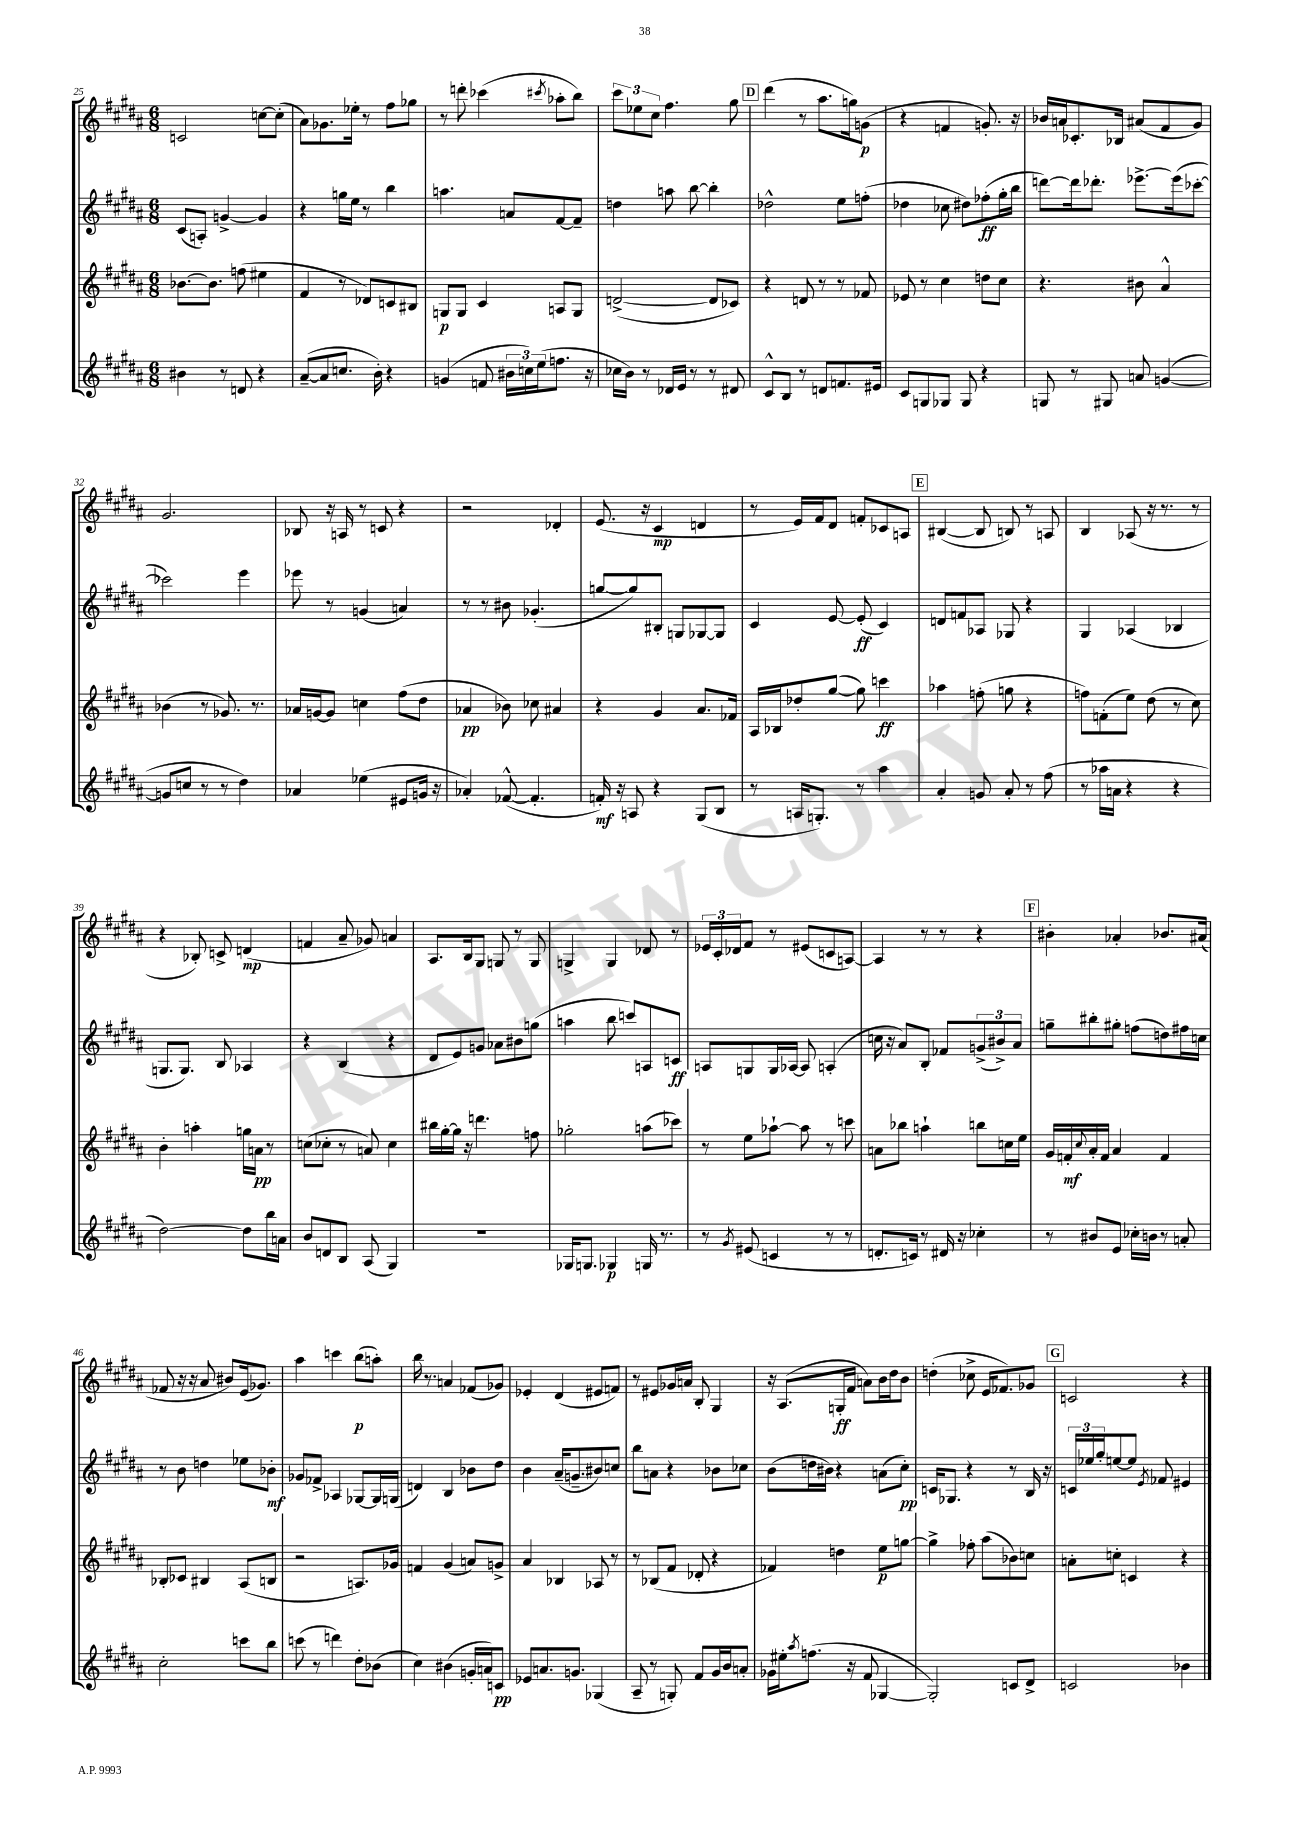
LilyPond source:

<<
\new StaffGroup <<
\new Staff = "s0" {
    \clef treble \key b \major \numericTimeSignature \time 6/8
    c'2 c''8~ c''8-.( |
    ais'8) ges'8. ees''16-. r8 fis''8 ges''8 |
    r8 d'''8-. ces'''4( \acciaccatura { cis'''8 } aes''8-. b''8) |
    \tuplet 3/2 { cis'''8 ees''8 cis''8 } fis''4. gis''8 |
    \mark \markup { \box "D" } dis'''4( r8 ais''8. g''16) g'8\p( |
    r4 f'4 g'8.-.) r16 |
    bes'16 a'16 ces'8.-. bes16 ais'8( fis'8 gis'8) |
    gis'2. |
    bes8 r16 a16 r8 c'8 r4 |
    r2 des'4-. |
    e'8.( r16 cis'4\mp d'4 |
    r8 e'16) fis'16 dis'8 f'8-. ces'8 a8 |
    \mark \markup { \box "E" } bis4~( bis8 b8) r8 a8 |
    b4 aes8( r16 r8. r8 |
    r4 bes8-.) c'8-> d'4\mp( |
    f'4 ais'8-- ges'8) a'4 |
    ais8. b16 gis8 g8 r8 g8 |
    g4-> g4 des'8 r8 |
    \tuplet 3/2 { ees'16 cis'16-. des'16 } fis'8 r8 eis'8( c'8 a8~) |
    a4 r8 r8 r4 |
    \mark \markup { \box "F" } bis'4-. aes'4-. bes'8. ais'16( |
    fes'8 r16 r16 ais'8 bis'8) e'16( ges'8.) |
    ais''4 c'''4 b''8\p( a''8-.) |
    b''16 r8. a'4 fes'8( ges'8) |
    ees'4-. dis'4( eis'8 f'8) |
    r8 eis'8 ges'16 a'16 b8-. gis4 |
    r16 ais8.( g16-.\ff fis'16 a'8) b'16 dis''16 b'8 |
    d''4-.( ces''8-> e'16 fes'8.) ges'8 |
    \mark \markup { \box "G" } c'2 r4 \bar "|." |
}
\new Staff = "s1" {
    \clef treble \key b \major \numericTimeSignature \time 6/8
    cis'8( a8-.) g'4~-> g'4 |
    r4 g''16 e''16 r8 b''4 |
    a''4. a'8 fis'8~ fis'8-- |
    d''4 a''8 b''8~ b''4-. |
    \mark \markup { \box "D" } des''2-^ e''8 f''8-.( |
    des''4 ces''8 dis''8) fes''8-.\ff( gis''16-. b''16 |
    d'''8~) d'''16 des'''8.-. ees'''8.~-> ees'''16( ces'''8~-. |
    ces'''2) e'''4 |
    ees'''8 r8 g'4( a'4) |
    r8 r8 bis'8 ges'4.-.( |
    g''8~ g''8) bis8-. g8 ges8~ ges8 |
    cis'4 e'8~ e'8-.\ff( cis'4) |
    \mark \markup { \box "E" } d'8 f'8 aes8 ges8 r4 |
    gis4 aes4( bes4 |
    g8. g8.) b8 aes4 |
    r4 b4( r4 |
    dis'8 e'8) g'8 aes'8 bis'8 g''8( |
    a''4 b''8 c'''8) a8 c'8\ff |
    a8 g8 g16 aes16~ aes8 a4-.( |
    c''16 r16 ais'8) b8-. fes'8 \tuplet 3/2 { g'8->( bis'8->) ais'8 } |
    \mark \markup { \box "F" } g''8-- bis''8-. gis''8-. f''8( d''8) fis''16 c''16 |
    r8 b'8 d''4 ees''8 bes'8-.\mf |
    ges'8 fes'8-> aes4 ges8~ ges16 g16( |
    d'4) b4 bes'8 dis''8 |
    b'4 ais'16--( g'8.-- bis'8) c''8 |
    b''8 a'8 r4 bes'8 ces''8 |
    b'8( d''16 bis'16) r4 a'8( cis''8-.\pp) |
    c'16 ges8. r4 r8 b16 r16 |
    \mark \markup { \box "G" } \tuplet 3/2 { c'16 ees''16 gis''16-. } e''8~ e''8 \acciaccatura { e'8 } fes'8 eis'4 \bar "|." |
}
\new Staff = "s2" {
    \clef treble \key b \major \numericTimeSignature \time 6/8
    bes'8.~ bes'8. f''8( eis''4 |
    fis'4 r8 des'8) c'8 bis8 |
    g8\p g8 cis'4 a8 g8 |
    d'2~->( d'8 ces'8) |
    \mark \markup { \box "D" } r4 d'8 r8 r8 fes'8 |
    ees'8 r8 cis''4 d''8 cis''8 |
    r4. bis'8 ais'4-^ |
    bes'4( r8 ges'8.) r8. |
    aes'16 g'16~ g'8 c''4 fis''8( dis''8 |
    aes'4\pp bes'8) ces''8 ais'4 |
    r4 gis'4 ais'8. fes'16 |
    ais16 bes16 des''8-. gis''8~( gis''8) c'''4\ff |
    \mark \markup { \box "E" } aes''4 f''8-.( g''8 r4 |
    f''8) f'8-.( e''8) dis''8( r8 cis''8) |
    b'4-. a''4-. g''16 a'16\pp r8 |
    c''8( ces''8-. r8 a'8) ces''4 |
    bis''16 gis''16~-. gis''16 r16 d'''4. f''8 |
    ges''2-. a''8( ces'''8) |
    r8 e''8 aes''8~-! aes''8 r8 c'''8 |
    a'8 bes''8 a''4-! b''8 c''16 e''16 |
    \mark \markup { \box "F" } gis'16 f'16-.\mf \appoggiatura { cis''8 } ais'16-. f'16 ais'4 f'4 |
    bes8-. ces'8 bis4 ais8( b8 |
    r2 a8.) ges'16 |
    f'4 gis'4( a'8) g'8-> |
    ais'4 bes4 aes8 r8 |
    r8 bes8( fis'8 des'8-. r4 |
    fes'4) d''4 e''8\p g''8~ |
    g''4-> fes''8-. ais''8( bes'8) c''8 |
    \mark \markup { \box "G" } a'8-. c''8-. c'4 r4 \bar "|." |
}
\new Staff = "s3" {
    \clef treble \key b \major \numericTimeSignature \time 6/8
    bis'4 r8 d'8 r4 |
    ais'8~--( ais'8 c''8. b'16-.) r4 |
    g'4( f'8 \tuplet 3/2 { bis'16 c''16) e''16( } f''8. r16 |
    ces''16 b'16) r8 des'16 e'16 r8 r8 dis'8 |
    \mark \markup { \box "D" } cis'8-^ b8 r8 d'8 f'8. eis'16 |
    cis'8 g8 ges8 ges8 r4 |
    g8 r8 gis8 a'8 g'4~( |
    g'8 c''8 r8 r8 dis''4) |
    aes'4 ees''4( eis'8 g'16 r16 |
    aes'4-.) fes'8~-^( fes'4.-. |
    f'16-.\mf) r16 a8 r4 gis8( b8 |
    r8 a16 g8.-.) r8 ais''4 |
    \mark \markup { \box "E" } ais'4-. g'8 ais'8-. r8 fis''8( |
    r8 aes''16 a'16 r4 r4 |
    dis''2~) dis''8 b''16 a'16 |
    b'8 d'8 b8 ais8( gis4) |
    R2. |
    ges16 g8. ges4\p g16 r8. |
    r8 \acciaccatura { gis'8 } eis'8( c'4 r8 r8 |
    d'8.-. c'16) r8 dis'16 r16 ces''4-. |
    \mark \markup { \box "F" } r8 bis'8 e'8 ces''16-. b'16 r8 a'8-. |
    cis''2-. c'''8 b''8 |
    c'''8( r8 d'''4) dis''8-. bes'8( |
    cis''4) bis'4( g'16-. a'16) c'8\pp |
    ees'8 a'8. g'8. ges4( |
    ais8-- r8 g8-.) fis'8 gis'16 b'16 a'8-. |
    ges'16 eis''16-. \acciaccatura { ais''8 } f''8.( r16 fis'8 ges4~ |
    ges2-.) c'8 dis'8-> |
    \mark \markup { \box "G" } c'2 bes'4 \bar "|." |
}
>>
>>
\layout { \context { \Score currentBarNumber = #25 } }
